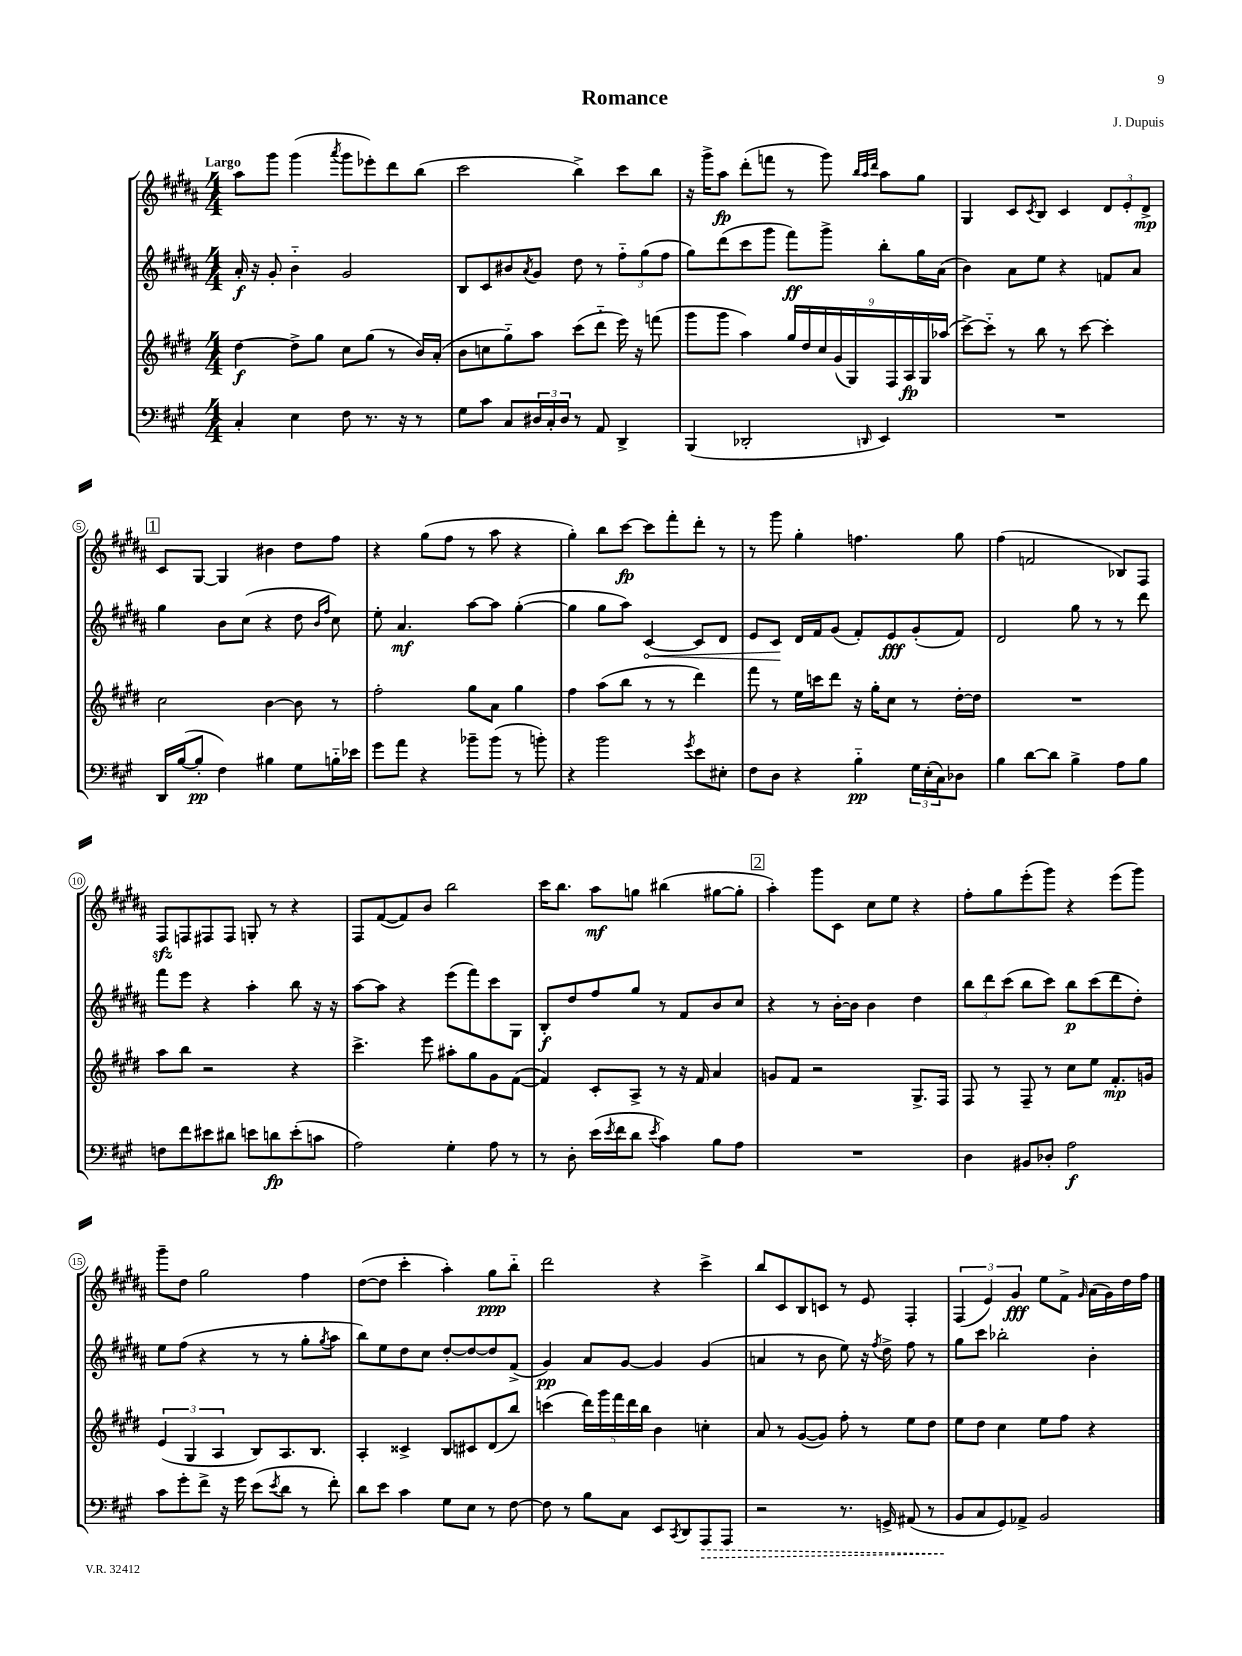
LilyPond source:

\header { title = "Romance" composer = "J. Dupuis" }
<<
\new StaffGroup <<
\new Staff = "s0" {
    \clef treble \key b \major \numericTimeSignature \time 4/4 \tempo "Largo"
    ais''8 gis'''8 gis'''4( \acciaccatura { ais'''8 } gis'''8 ees'''8-.) dis'''8 b''8( |
    cis'''2 b''4->) cis'''8 b''8 |
    r16 gis'''16-> ais''8\fp dis'''8-.( f'''8 r8 gis'''8) \grace { b''32 ais''32 dis'''32 } ais''8 gis''8 |
    gis4 cis'8 \acciaccatura { cis'8 } b8 cis'4 \tuplet 3/2 { dis'8 e'8-. dis'8->\mp } |
    \mark \markup { \box "1" } cis'8 gis8~ gis4 bis'4 dis''8 fis''8 |
    r4 gis''8( fis''8 r8 ais''8 r4 |
    gis''4-.) b''8 cis'''8~\fp cis'''8 fis'''8-. dis'''8-. r8 |
    r8 gis'''8 gis''4-. f''4. gis''8 |
    fis''4( f'2 bes8) fis8 |
    fis8\sfz f8 fis8 fis8 g8-. r8 r4 |
    fis8 fis'8~( fis'8) b'8 b''2 |
    cis'''16 b''8. ais''8\mf g''8 bis''4( gis''8~ gis''8-. |
    \mark \markup { \box "2" } ais''4-.) gis'''8 cis'8 cis''8 e''8 r4 |
    fis''8-. gis''8 e'''8-.( gis'''8) r4 e'''8( gis'''8) |
    gis'''8-- dis''8 gis''2 fis''4 |
    dis''8~( dis''8 cis'''4-. ais''4-.) gis''8\ppp b''8-_ |
    dis'''2 r4 cis'''4-> |
    b''8 cis'8 b8 c'8 r8 e'8 fis4-. |
    \tuplet 3/2 { fis4( e'4) gis'4\fff } e''8 fis'8-> \grace { gis'16 } ais'16( gis'16) dis''16 fis''16 \bar "|." |
}
\new Staff = "s1" {
    \clef treble \key b \major \numericTimeSignature \time 4/4
    ais'16-.\f r16 gis'8-. b'4-_ gis'2 |
    b8 cis'8 bis'8 \acciaccatura { ais'8 } gis'8 dis''8 r8 \tuplet 3/2 { fis''8-_ gis''8( fis''8 } |
    gis''8) dis'''8( cis'''8 gis'''8 fis'''8\ff) gis'''8-> b''8-. gis''16 ais'16( |
    b'4) ais'8 e''8 r4 f'8 ais'8 |
    \mark \markup { \box "1" } gis''4 b'8 cis''8( r4 dis''8 \grace { b'16 fis''16 } cis''8) |
    e''8-. ais'4.\mf ais''8~ ais''8 gis''4~-.( |
    gis''4 gis''8 ais''8) \once \override Hairpin.circled-tip = ##t cis'4~\< cis'8 dis'8 |
    e'8 cis'8\! dis'16 fis'16 gis'8( fis'8-.) e'8\fff gis'8-.( fis'8) |
    dis'2 gis''8 r8 r8 dis'''8 |
    fis'''8 e'''8 r4 ais''4-. b''8 r16 r16 |
    ais''8~ ais''8 r4 e'''8( fis'''8) cis'''8 gis8 |
    b8-.\f dis''8 fis''8 gis''8 r8 fis'8 b'8 cis''8 |
    \mark \markup { \box "2" } r4 r8 b'16~-. b'16 b'4 dis''4 |
    \tuplet 3/2 { b''8 dis'''8 cis'''8( } b''8 cis'''8) b''8\p cis'''8( dis'''8 dis''8-.) |
    e''8 fis''8( r4 r8 r8 gis''8-. \acciaccatura { gis''8 } ais''8 |
    b''8) e''8 dis''8 cis''8 dis''8~-. dis''8~ dis''8 fis'8->( |
    gis'4\pp) ais'8 gis'8~ gis'4 gis'4( |
    a'4 r8 b'8 e''8) r16 \acciaccatura { fis''8 } dis''16-> fis''8 r8 |
    gis''8 cis'''8 bes''2-. b'4-. \bar "|." |
}
\new Staff = "s2" {
    \clef treble \key e \major \numericTimeSignature \time 4/4
    dis''4~\f dis''8-> gis''8 cis''8 gis''8( r8 b'16) a'16-.( |
    b'8 c''8 gis''8-_) a''8 cis'''8( dis'''8-_ e'''16) r16 f'''8( |
    gis'''8 gis'''8 a''4) \tuplet 9/8 { gis''16 dis''16 cis''16 gis'16( gis16) fis16 a16\fp gis16 aes''16( } |
    cis'''8~->) cis'''8-_ r8 b''8 r8 cis'''8~ cis'''4-. |
    \mark \markup { \box "1" } cis''2 b'4~ b'8 r8 |
    fis''2-. gis''8 a'8 gis''4 |
    fis''4 a''8( b''8 r8 r8 dis'''4) |
    fis'''8 r8 e''16 c'''16 dis'''8 r16 gis''16-. cis''8 r8 dis''16~-. dis''16 |
    R1 |
    a''8 b''8 r2 r4 |
    cis'''4.-> e'''8 ais''8-. gis''8 gis'8 fis'8~( |
    fis'4) cis'8-. a8-> r8 r16 fis'16 a'4 |
    \mark \markup { \box "2" } g'8 fis'8 r2 gis8.-> fis16 |
    fis8 r8 fis8-- r8 cis''8 e''8 fis'8.-.\mp g'16 |
    \tuplet 3/2 { e'4( gis4 a4 } b8) a8. b8. |
    a4-. cisis'4-> b8 cis'8 dis'8( b''8) |
    c'''4( \tuplet 5/4 { dis'''16) gis'''16 fis'''16 dis'''16 b''16 } b'4 c''4-. |
    a'8 r8 gis'8~( gis'8) fis''8-. r8 e''8 dis''8 |
    e''8 dis''8 cis''4 e''8 fis''8 r4 \bar "|." |
}
\new Staff = "s3" {
    \clef bass \key a \major \numericTimeSignature \time 4/4
    cis4-. e4 fis8 r8. r16 r8 |
    gis8 cis'8 cis8 \tuplet 3/2 { dis16 cis16-. dis16 } r8 a,8 d,4-> |
    b,,4( des,2-. \grace { d,16 } e,4) |
    R1 |
    \mark \markup { \box "1" } d,16 b16~( b8-.\pp fis4) bis4 gis8 b16-_ ees'16 |
    gis'8 a'8 r4 bes'8-- bes'8( r8 b'8-.) |
    r4 b'2 \acciaccatura { gis'8 } e'8 eis8-. |
    fis8 d8 r4 b4-_\pp \tuplet 3/2 { gis16 e16-.( cis16) } des8 |
    b4 d'8~ d'8 b4-> a8 b8 |
    f8 fis'8 eis'8 dis'8 e'8 d'8\fp e'8-.( c'8 |
    a2) gis4-. a8 r8 |
    r8 d8-. e'16( \acciaccatura { e'8 } fis'16 d'8 \acciaccatura { e'8 } cis'4) b8 a8 |
    \mark \markup { \box "2" } R1 |
    d4 bis,8 des8-. a2\f |
    cis'8 gis'8-. fis'8-> r16 gis'16 e'8( \acciaccatura { e'8 } d'8 r8 fis'8-.) |
    d'8 e'8 cis'4 gis8 e8 r8 fis8~ |
    fis8 r8 b8 cis8 e,8 \acciaccatura { cis,8 } d,8 \once \override Hairpin.style = #'dashed-line a,,8\> a,,8 |
    r2 r8. g,16-> ais,8( r8 |
    b,8\! cis8 gis,8) aes,8-> b,2 \bar "|." |
}
>>
>>
\layout { \context { \Score \override BarNumber.stencil = #(make-stencil-circler 0.1 0.3 ly:text-interface::print) } }
